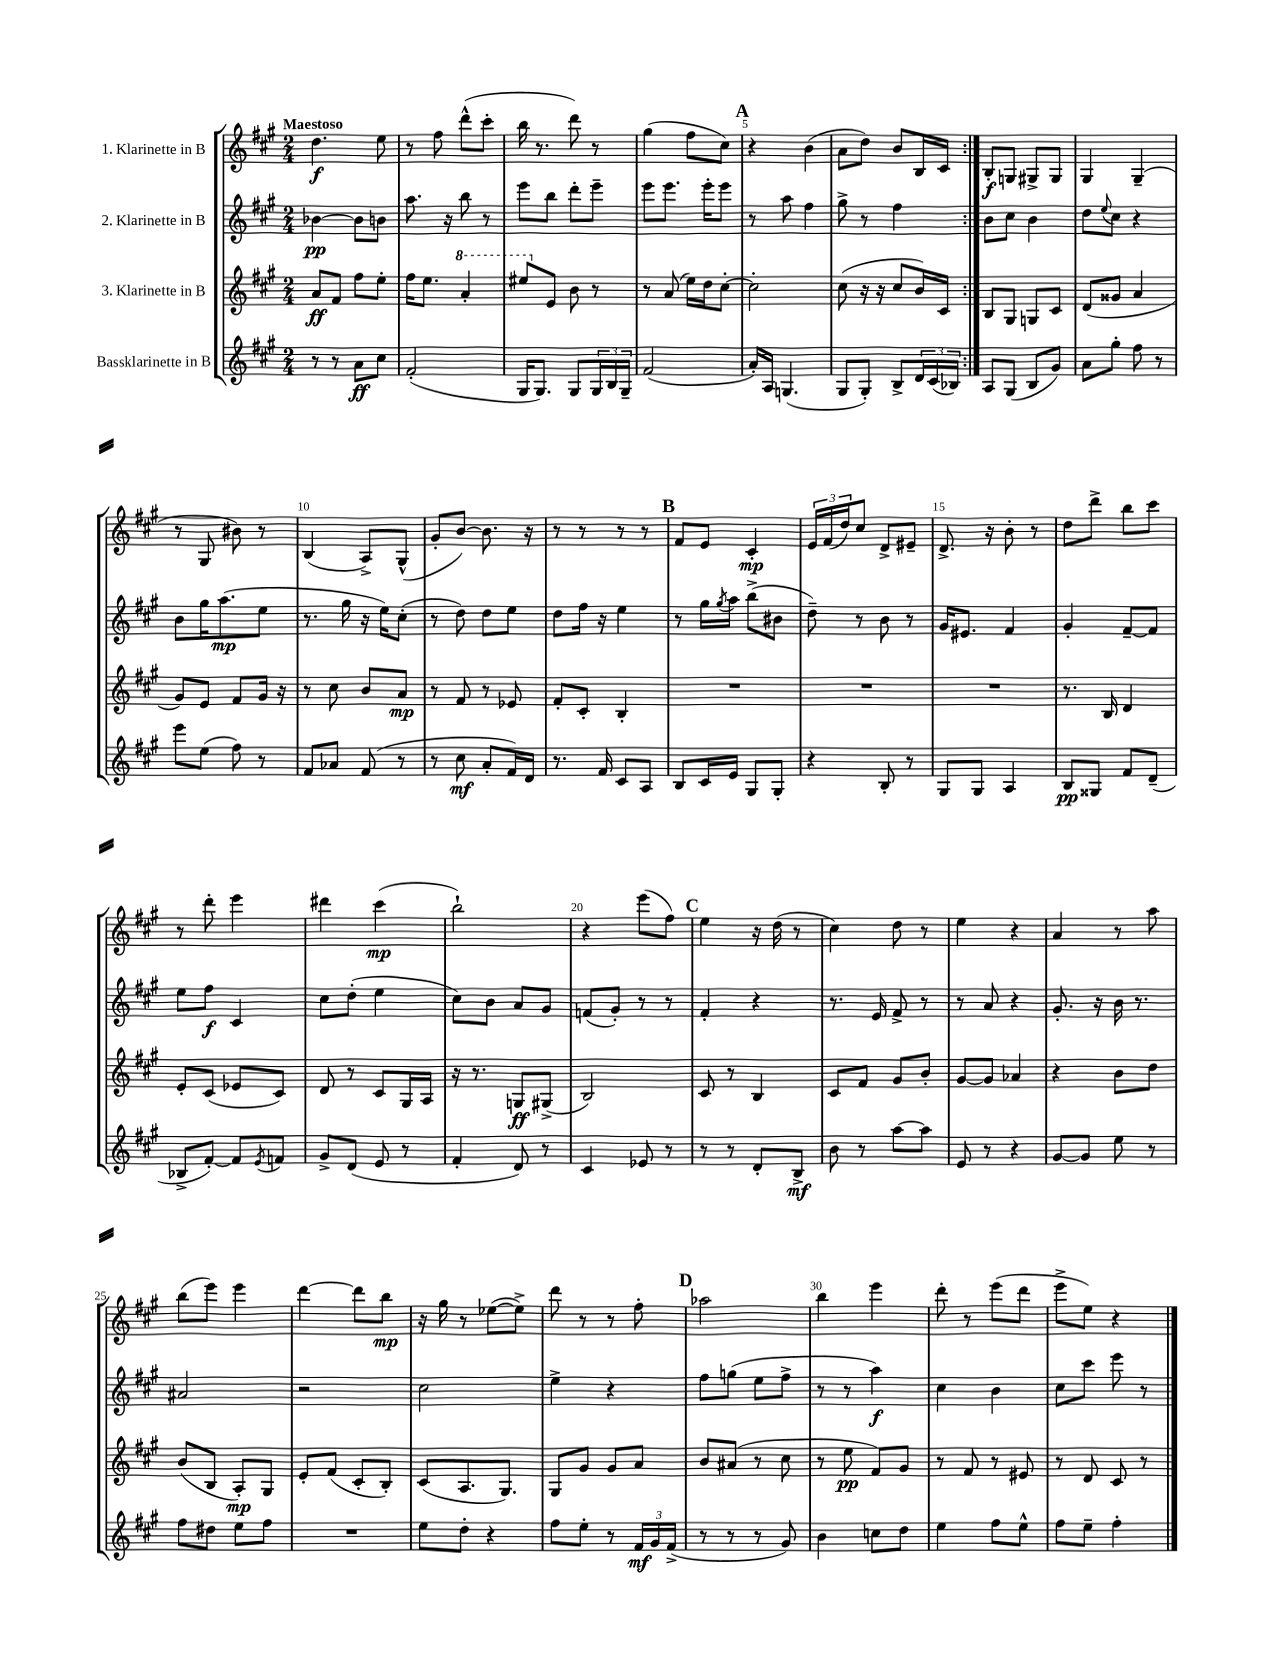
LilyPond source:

<<
\new StaffGroup <<
\new Staff = "s0" \with { instrumentName = "1. Klarinette in B" } {
    \clef treble \key a \major \numericTimeSignature \time 2/4 \tempo "Maestoso"
    \repeat volta 2 { d''4.\f e''8 |
    r8 fis''8 d'''8-^( cis'''8-. |
    b''16 r8. d'''8) r8 |
    gis''4( fis''8 cis''8) |
    \mark \markup { \bold "A" } r4 b'4( |
    a'8 d''8) b'8 b16 cis'16 | }
    b8-.\f g8 gis8-> gis8 |
    gis4 gis4--( |
    r8 gis8 bis'8) r8 |
    b4( a8->) gis8-^( |
    gis'8-. b'8~) b'8. r16 |
    r8 r8 r8 r8 |
    \mark \markup { \bold "B" } fis'8 e'8 cis'4-.\mp |
    \tuplet 3/2 { e'16 fis'16( d''16) } cis''8 d'8-> eis'8-- |
    d'8.-> r16 b'8-. r8 |
    d''8 d'''8-> b''8 cis'''8 |
    r8 d'''8-. e'''4 |
    dis'''4 cis'''4\mp( |
    b''2-!) |
    r4 e'''8( fis''8) |
    \mark \markup { \bold "C" } e''4 r16 d''16( r8 |
    cis''4) d''8 r8 |
    e''4 r4 |
    a'4 r8 a''8 |
    b''8( e'''8) e'''4 |
    d'''4~ d'''8 b''8\mp |
    r16 gis''16 r8 ees''8~( ees''8->) |
    d'''8 r8 r8 fis''8-. |
    \mark \markup { \bold "D" } aes''2 |
    b''4 e'''4 |
    d'''8-. r8 e'''8( d'''8 |
    e'''8-> e''8) r4 \bar "|." |
}
\new Staff = "s1" \with { instrumentName = "2. Klarinette in B" } {
    \clef treble \key a \major \numericTimeSignature \time 2/4
    \repeat volta 2 { bes'4~\pp bes'8 b'8 |
    a''8. r16 b''8 r8 |
    e'''8 b''8 d'''8-. e'''8-- |
    e'''8 e'''8. e'''16-. e'''8 |
    \mark \markup { \bold "A" } r8 a''8 fis''4 |
    gis''8-> r8 fis''4 | }
    b'8 cis''8 b'4 |
    d''8 \appoggiatura { e''8 } cis''8 r4 |
    b'8 gis''16 a''8.\mp( e''8 |
    r8. gis''16 r16 e''16) cis''8-.( |
    r8 d''8) d''8 e''8 |
    d''8 fis''16 r16 e''4 |
    \mark \markup { \bold "B" } r8 gis''16 \acciaccatura { gis''8 } a''16 b''8->( bis'8 |
    d''8--) r8 b'8 r8 |
    gis'16 eis'8. fis'4 |
    gis'4-. fis'8~-- fis'8 |
    e''8 fis''8\f cis'4 |
    cis''8 d''8-.( e''4 |
    cis''8) b'8 a'8 gis'8 |
    f'8( gis'8-.) r8 r8 |
    \mark \markup { \bold "C" } fis'4-. r4 |
    r8. e'16 fis'8-> r8 |
    r8 a'8 r4 |
    gis'8.-. r16 b'16 r8. |
    ais'2 |
    r2 |
    cis''2 |
    e''4-> r4 |
    \mark \markup { \bold "D" } fis''8 g''8( e''8 fis''8-> |
    r8 r8 a''4\f) |
    cis''4 b'4 |
    cis''8 cis'''8 e'''8 r8 \bar "|." |
}
\new Staff = "s2" \with { instrumentName = "3. Klarinette in B" } {
    \clef treble \key a \major \numericTimeSignature \time 2/4
    \repeat volta 2 { a'8\ff fis'8 fis''8 e''8-. |
    fis''16 e''8. \ottava #1 a''4-. |
    eis'''8 \ottava #0 e'8 b'8 r8 |
    r8 a'8( e''16) d''16 cis''8~-. |
    \mark \markup { \bold "A" } cis''2-. |
    cis''8( r16 r16 cis''8 b'16) cis'16 | }
    b8 gis8 g8 cis'8 |
    d'8( gisis'8 a'4 |
    gis'8) e'8 fis'8 gis'16 r16 |
    r8 cis''8 b'8 a'8\mp |
    r8 fis'8 r8 ees'8 |
    fis'8-. cis'8-. b4-. |
    \mark \markup { \bold "B" } R2 |
    R2 |
    R2 |
    r8. b16 d'4 |
    e'8-. cis'8( ees'8 cis'8) |
    d'8 r8 cis'8 gis16 a16 |
    r16 r8. g8\ff gis8->( |
    b2) |
    \mark \markup { \bold "C" } cis'8 r8 b4 |
    cis'8 fis'8 gis'8 b'8-. |
    gis'8~ gis'8 aes'4 |
    r4 b'8 d''8 |
    b'8( b8 a8-.\mp) gis8 |
    e'8-. fis'8( cis'8-. b8-.) |
    cis'8( a8. gis8.) |
    gis8 gis'8 gis'8 a'8 |
    \mark \markup { \bold "D" } b'8 ais'8( r8 cis''8 |
    r8 e''8\pp fis'8) gis'8 |
    r8 fis'8 r8 eis'8 |
    r8 d'8 cis'8 r8 \bar "|." |
}
\new Staff = "s3" \with { instrumentName = "Bassklarinette in B" } {
    \clef treble \key a \major \numericTimeSignature \time 2/4
    \repeat volta 2 { r8 r8 a'8\ff cis''8 |
    fis'2-.( |
    gis16 gis8.) gis8 \tuplet 3/2 { gis16 b16 gis16-- } |
    fis'2( |
    \mark \markup { \bold "A" } a'16-.) a16 g4.( |
    gis8 gis8-.) b8-> \tuplet 3/2 { d'16 cis'16( bes16) } | }
    a8 gis8( b8 gis'8) |
    a'8 gis''8-. fis''8 r8 |
    e'''8 e''8( fis''8) r8 |
    fis'8 aes'8 fis'8( r8 |
    r8 cis''8\mf a'8-. fis'16) d'16 |
    r8. fis'16 cis'8 a8 |
    \mark \markup { \bold "B" } b8 cis'16 e'16 gis8 gis8-. |
    r4 b8-. r8 |
    gis8 gis8 a4 |
    b8\pp gisis8 fis'8 d'8--( |
    bes8-> fis'8~-.) fis'8 \acciaccatura { e'8 } f'8 |
    gis'8-> d'8( e'8 r8 |
    fis'4-. d'8) r8 |
    cis'4 ees'8 r8 |
    \mark \markup { \bold "C" } r8 r8 d'8-. b8->\mf |
    b'8 r8 a''8~ a''8 |
    e'8 r8 r4 |
    gis'8~ gis'8 e''8 r8 |
    fis''8 dis''8 e''8 fis''8 |
    R2 |
    e''8 d''8-. r4 |
    fis''8 e''8-. r8 \tuplet 3/2 { fis'16\mf gis'16 fis'16->( } |
    \mark \markup { \bold "D" } r8 r8 r8 gis'8) |
    b'4 c''8 d''8 |
    e''4 fis''8 e''8-^ |
    fis''8 e''8-- fis''4-. \bar "|." |
}
>>
>>
\layout { \context { \Score \override BarNumber.break-visibility = ##(#f #t #t) barNumberVisibility = #(every-nth-bar-number-visible 5) } }
